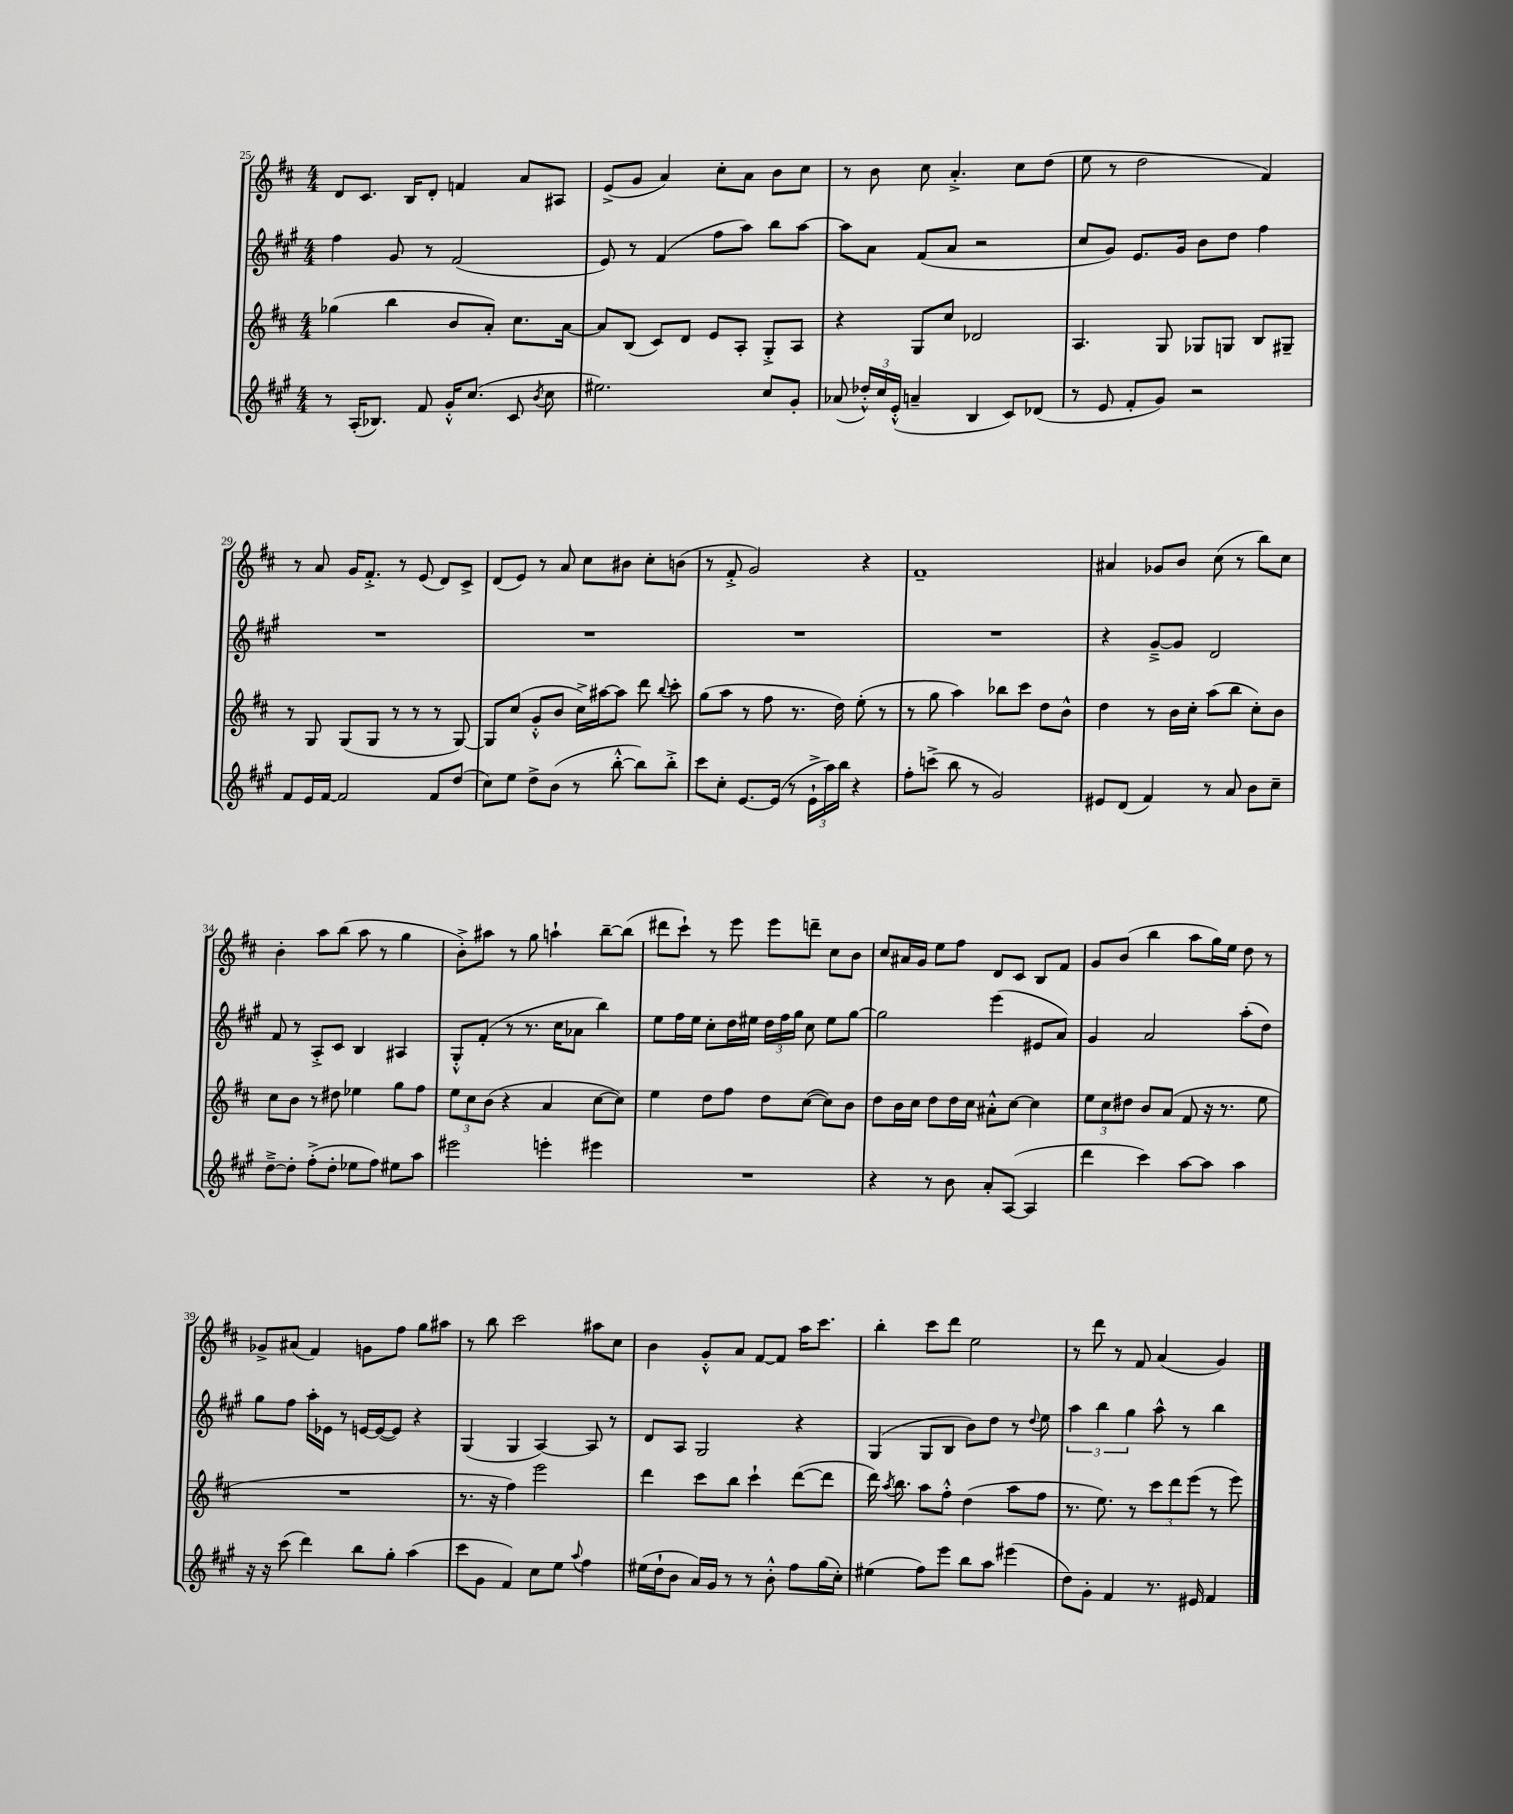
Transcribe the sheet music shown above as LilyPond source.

<<
\new StaffGroup <<
\new Staff = "s0" {
    \clef treble \key d \major \numericTimeSignature \time 4/4
    \autoBeamOff d'8[ cis'8.] b16[ d'8]-. f'4 a'8[ ais8] |
    e'8[->( g'8] a'4) cis''8[-. a'8] b'8[ cis''8] |
    r8 b'8 cis''8 a'4.-.-> cis''8[ d''8]( |
    e''8 r8 d''2 fis'4) |
    r8 a'8 g'16[ fis'8.]-.-> r8 e'8( d'8[) cis'8]-> |
    d'8[( e'8]) r8 a'8 cis''8[ bis'8] cis''8[-. b'8]( |
    r8 fis'8-.-> g'2) r4 |
    fis'1-- |
    ais'4 ges'8[ b'8] cis''8( r8 b''8[) cis''8] |
    b'4-. a''8[ b''8]( a''8 r8 g''4 |
    b'8[-.->) ais''8] r8 g''8 a''4-! b''8[~-- b''8]( |
    dis'''8[ cis'''8]-!) r8 e'''8 e'''8[ d'''8]-- cis''8[ b'8] |
    cis''8[ ais'16 g'16] e''8[ fis''8] d'8[ cis'8] b8[ fis'8] |
    g'8[ b'8]( b''4 a''8[ g''16) e''16] d''8 r8 |
    ges'8[-> ais'8]( fis'4) g'8[ fis''8] g''8[ ais''8] |
    r8 b''8 cis'''2 ais''8[ cis''8] |
    b'4 g'8[-.-^ a'8] fis'8[~ fis'8] a''16[ cis'''8.] |
    b''4-. cis'''8[ d'''8] e''2 |
    r8 d'''8 r8 fis'8 a'4( g'4) \bar "|." |
}
\new Staff = "s1" {
    \clef treble \key a \major \numericTimeSignature \time 4/4
    \autoBeamOff fis''4 gis'8 r8 fis'2( |
    e'8) r8 fis'4( fis''8[ a''8]) b''8[ a''8]~ |
    a''8[ a'8] fis'8[( a'8] r2 |
    cis''8[ gis'8]) e'8.[ gis'16] b'8[ d''8] fis''4 |
    R1 |
    R1 |
    R1 |
    R1 |
    r4 gis'8[~---> gis'8] d'2 |
    fis'8 r8 a8[-.-> cis'8] b4 ais4 |
    gis8[-.-^ fis'8]-.( r8 r8. cis''16[ aes'8] b''4) |
    e''8[ fis''16 e''16] cis''8[-. d''16 eis''16] \tuplet 3/2 { d''16[ fis''16 gis''16] } cis''8 eis''8[ gis''8]~ |
    gis''2 e'''4( eis'8[ a'8]) |
    gis'4 a'2 a''8[-.( d''8]) |
    gis''8[ fis''8] a''16[-. ees'16] r8 e'16[~ e'16~( e'8]) r4 |
    gis4( gis4 a4~) a8 r8 |
    d'8[ a8] gis2 r4 |
    gis4( gis8[ b8] b'8[) d''8] r8 \appoggiatura { d''8 } e''8 |
    \tuplet 3/2 { a''4 b''4 gis''4 } a''8-^ r8 b''4 \bar "|." |
}
\new Staff = "s2" {
    \clef treble \key d \major \numericTimeSignature \time 4/4
    \autoBeamOff ges''4( b''4 b'8[ a'8]-.) cis''8.[ a'16]~ |
    a'8[ b8]( cis'8[) d'8] e'8[ a8]-. g8[-.-> a8] |
    r4 g8[ cis''8] des'2 |
    a4. g8 ges8[ g8] b8[ gis8]-- |
    r8 g8 g8[( g8] r8 r8 r8 g8~) |
    g8[ cis''8]( g'8[-.-^ b'8] cis''16[->) ais''16~ ais''8] d'''8 \appoggiatura { b''8 } cis'''8-. |
    g''8[( a''8] r8 fis''8 r8. d''16) e''8-.( r8 |
    r8 g''8 a''4) bes''8[ cis'''8] d''8[ b'8]-^ |
    d''4 r8 b'16[ cis''16]-. a''8[( b''8] cis''8[-.) b'8] |
    cis''8[ b'8] r8 dis''8 ees''4 g''8[ fis''8] |
    \tuplet 3/2 { e''8[ cis''8 b'8]( } r4 a'4 cis''8[~ cis''8]) |
    e''4 d''8[ fis''8] d''8[ cis''8]~( cis''8[) b'8] |
    d''8[ b'16 cis''16] d''8[ d''16 cis''16] ais'8[-.-^ cis''8]~ cis''4 |
    \tuplet 3/2 { e''8[ cis''8 dis''8] } b'8[ a'8]( fis'8 r16 r8. e''8 |
    R1 |
    r8. r16 fis''4) e'''2 |
    d'''4 cis'''8[ b''8] cis'''4-! d'''8[~( d'''8] |
    d'''16) \acciaccatura { a''8 } b''8. a''8[ fis''8]-.-^ d''4( a''8[ fis''8] |
    r8. e''8.) r8 \tuplet 3/2 { cis'''8[ d'''8 e'''8]( } r8 e'''8) \bar "|." |
}
\new Staff = "s3" {
    \clef treble \key a \major \numericTimeSignature \time 4/4
    \autoBeamOff r8 a16[-.( bes8.]) fis'8 gis'16[-.-^ cis''8.]( cis'8 \acciaccatura { b'8 } cis''8 |
    eis''2.) cis''8[ gis'8]-. |
    aes'8( \tuplet 3/2 { des''16[-.-^) cis''16 e'16]-.-^( } a'4-- b4 cis'8[) des'8]( |
    r8 e'8 fis'8[-. gis'8]) r2 |
    fis'8[ e'16 fis'16]~ fis'2 fis'8[ d''8]( |
    cis''8[) e''8] d''8[-> b'8]( r8 b''8~-.-^ b''8[) b''8]-.-> |
    cis'''8[ cis''8]-. e'8.[~ e'16]( r8 \tuplet 3/2 { e'16[-!-> a''16) b''16] } r4 |
    fis''8[-. c'''8]->( b''8 r8 gis'2) |
    eis'8[ d'8]( fis'4) r8 a'8 b'8[ cis''8]-- |
    d''8[~---> d''8]-. fis''8[-.->( d''8]-. ees''8[ fis''8]) eis''8[ a''8] |
    eis'''2 e'''4-. eis'''4 |
    R1 |
    r4 r8 b'8 a'8[-. a8]~( a4 |
    d'''4 cis'''4) a''8[~ a''8] a''4 |
    r16 r16 cis'''8( d'''4) b''8[ gis''8]-. a''4( |
    cis'''8[ gis'8] fis'4) cis''8[ e''8] \appoggiatura { a''8 } fis''4 |
    eis''16[( d''16-! b'8] a'16[) gis'16] r8 r8 b'8-.-^ fis''8[ gis''16( cis''16]-.) |
    eis''4( fis''8[) e'''8] b''8[ a''8] eis'''4( |
    d''8[) gis'8]-. fis'4 r8. eis'16 fis'4 \bar "|." |
}
>>
>>
\layout { \context { \Score currentBarNumber = #25 } }
